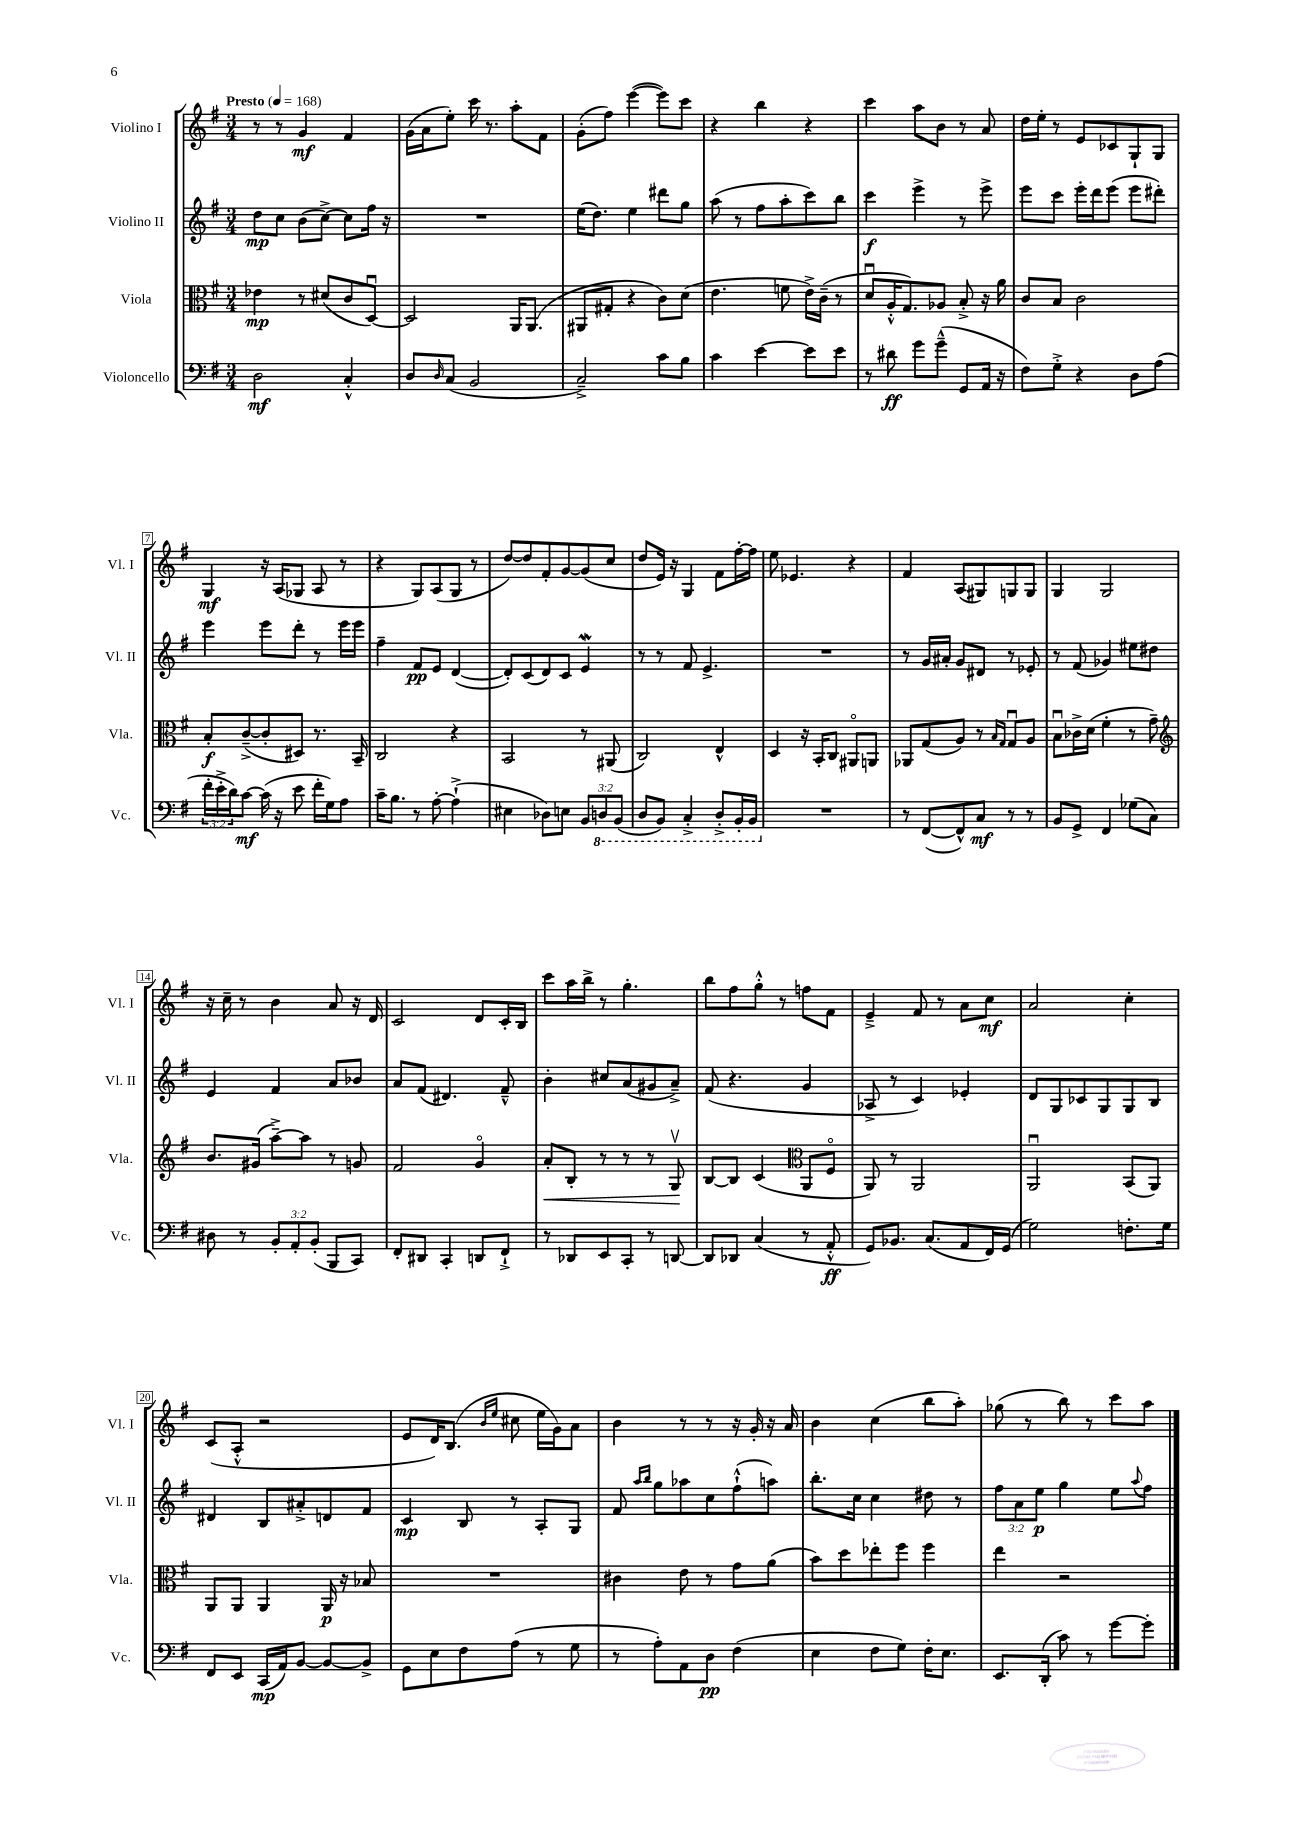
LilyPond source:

<<
\new StaffGroup <<
\new Staff = "s0" \with { instrumentName = "Violino I" shortInstrumentName = "Vl. I" } {
    \clef treble \key g \major \numericTimeSignature \time 3/4 \tempo "Presto" 4 = 168
    r8 r8 g'4\mf fis'4 |
    g'16( a'16 e''8-.) c'''16 r8. a''8-. fis'8 |
    g'8-.( fis''8) e'''4~( e'''8) c'''8 |
    r4 b''4 r4 |
    c'''4 a''8 b'8 r8 a'8 |
    d''16 e''16-. r8 e'8 ces'8 g8-! g8 |
    g4\mf r16 a16( ges8 a8 r8 |
    r4 g8) a8( g8 r8 |
    d''8~) d''8 fis'8-. g'8~ g'8( c''8 |
    d''8 e'16) r16 g4 fis'8 fis''16~-. fis''16 |
    e''8 ees'4. r4 |
    fis'4 a8( gis8) g8 g8 |
    g4 g2 |
    r16 c''16-- r8 b'4 a'8 r16 d'16 |
    c'2 d'8 c'16-. b16 |
    c'''8 a''16 b''16-> r8 g''4.-. |
    b''8 fis''8 g''8-.-^ r8 f''8 fis'8 |
    e'4---> fis'8 r8 a'8 c''8\mf |
    a'2 c''4-. |
    c'8( a8-.-^ r2 |
    e'8 d'16) b8.( \grace { b'16 e''16 } cis''8 e''16 g'16) a'8 |
    b'4 r8 r8 r16 g'16-. r16 a'16 |
    b'4 c''4( b''8 a''8-.) |
    ges''8( r8 b''8) r8 c'''8 a''8 \bar "|." |
}
\new Staff = "s1" \with { instrumentName = "Violino II" shortInstrumentName = "Vl. II" } {
    \clef treble \key g \major \numericTimeSignature \time 3/4 \override Staff.TupletNumber.text = #tuplet-number::calc-fraction-text
    d''8\mp c''8 b'8( c''8~->) c''8 fis''16 r16 |
    R2. |
    e''16( d''8.) e''4 dis'''8 g''8 |
    a''8( r8 fis''8 a''8-. c'''8) b''8 |
    c'''4\f e'''4-> r8 e'''8-> |
    e'''8 c'''8 e'''16-. d'''16 e'''8( e'''8 dis'''8-.) |
    e'''4 e'''8 d'''8-. r8 e'''16 e'''16 |
    fis''4-- fis'8\pp e'8 d'4~( |
    d'8-.) c'8( d'8) c'8 e'4\mordent |
    r8 r8 fis'8 e'4.-> |
    R2. |
    r8 g'16 ais'16-. g'8 dis'8 r8 ees'8-. |
    r8 fis'8( ges'4) eis''8 dis''8 |
    e'4 fis'4 a'8 bes'8 |
    a'8 fis'8( dis'4.) fis'8---^ |
    b'4-. cis''8 a'8( gis'8 a'8--->) |
    fis'8( r4. g'4 |
    aes8-> r8 c'4) ees'4-. |
    d'8 g8 ces'8 g8 g8 b8 |
    dis'4 b8 ais'8-.-> d'8 fis'8 |
    c'4\mp b8 r8 a8-. g8 |
    fis'8 \grace { a''16 b''16 } g''8 aes''8 c''8 fis''8-!-^( a''8) |
    b''8.-. c''16 c''4 dis''8 r8 |
    \tuplet 3/2 { fis''8 a'8 e''8\p } g''4 e''8 \appoggiatura { a''8 } fis''8 \bar "|." |
}
\new Staff = "s2" \with { instrumentName = "Viola" shortInstrumentName = "Vla." } {
    \clef alto \key g \major \numericTimeSignature \time 3/4
    ees'4\mp r8 dis'8( c'8 d8~\downbow) |
    d2 a,16 a,8.( |
    ais,8 gis8-. r4 c'8) d'8( |
    e'4. f'8 e'16->) c'16--( r8 |
    d'8\downbow a16-.-^ g8.) aes8 b8-.-> r16 a'16 |
    c'8 b8 c'2 |
    b8-.\f c'8~--->( c'8-. dis8) r8. b,16-- |
    c2 r4 |
    b,2 r8 ais,8( |
    c2) e4-^ |
    d4 r16 b,16-. c8 ais,8\flageolet a,8 |
    aes,8 g8( a8) r8 \grace { b16 g16 } g8\downbow a8 |
    b8\downbow ces'16-> d'16( fis'4-. r8 g'8--) |
    \clef treble b'8. gis'16( a''8~--->) a''8 r8 g'8 |
    fis'2 g'4\flageolet |
    a'8-.\< b8-. r8 r8 r8 g8\upbow\! |
    b8~ b8 c'4( \clef alto a,8 fis8\flageolet |
    a,8) r8 a,2 |
    a,2\downbow b,8( a,8) |
    a,8 a,8 a,4 a,16\p r16 bes8 |
    R2. |
    cis'4 e'8 r8 g'8 a'8( |
    b'8) d''8 ees''8-. fis''8 fis''4 |
    e''4 r2 \bar "|." |
}
\new Staff = "s3" \with { instrumentName = "Violoncello" shortInstrumentName = "Vc." } {
    \clef bass \key g \major \numericTimeSignature \time 3/4 \override Staff.TupletNumber.text = #tuplet-number::calc-fraction-text
    d2\mf c4-.-^ |
    d8 \grace { d16 } c8( b,2 |
    c2--->) c'8 b8 |
    c'4 e'4~ e'8 e'8 |
    r8 dis'8\ff g'8 g'8---^( g,8 a,16 r16 |
    fis8) g8-.-> r4 d8 a8( |
    \tuplet 3/2 { fis'16-. e'16-.-> d'16) } c'8~\mf c'16( r16 e'8 fis'16-. g16) a8 |
    c'16-- b8. r8 a8~-. a4-!->( |
    eis4 des8) e8 \tuplet 3/2 { b,8 \ottava #-1 d,!8 b,,8( } |
    d,8 b,,8) c,4-.-> d,8-.-> b,,16-. b,,16 \ottava #0 |
    R2. |
    r8 fis,8~( fis,8-^) c8\mf r8 r8 |
    b,8 g,8-> fis,4 ges8( c8) |
    dis8 r8 \tuplet 3/2 { b,8-. a,8-. b,8-.( } b,,8 c,8) |
    fis,8-. dis,8 c,4-. d,8 fis,8-!-> |
    r8 des,8 e,8 c,8-. r8 d,8~ |
    d,8 des,8 c4( r8 a,8-.-^\ff |
    g,8) bes,8. c8.( a,8 fis,16) g,16( |
    g2) f8.-. g16 |
    fis,8 e,8 c,16\mp( a,16) b,8~ b,8~ b,8-> |
    g,8 e8 fis8 a8( r8 g8 |
    r8 a8-.) a,8 d8\pp fis4( |
    e4 fis8 g8) fis16-. e8. |
    e,8. d,16-.( c'8) r8 g'8~ g'8-. \bar "|." |
}
>>
>>
\layout { \context { \Score \override BarNumber.stencil = #(make-stencil-boxer 0.1 0.3 ly:text-interface::print) } }
